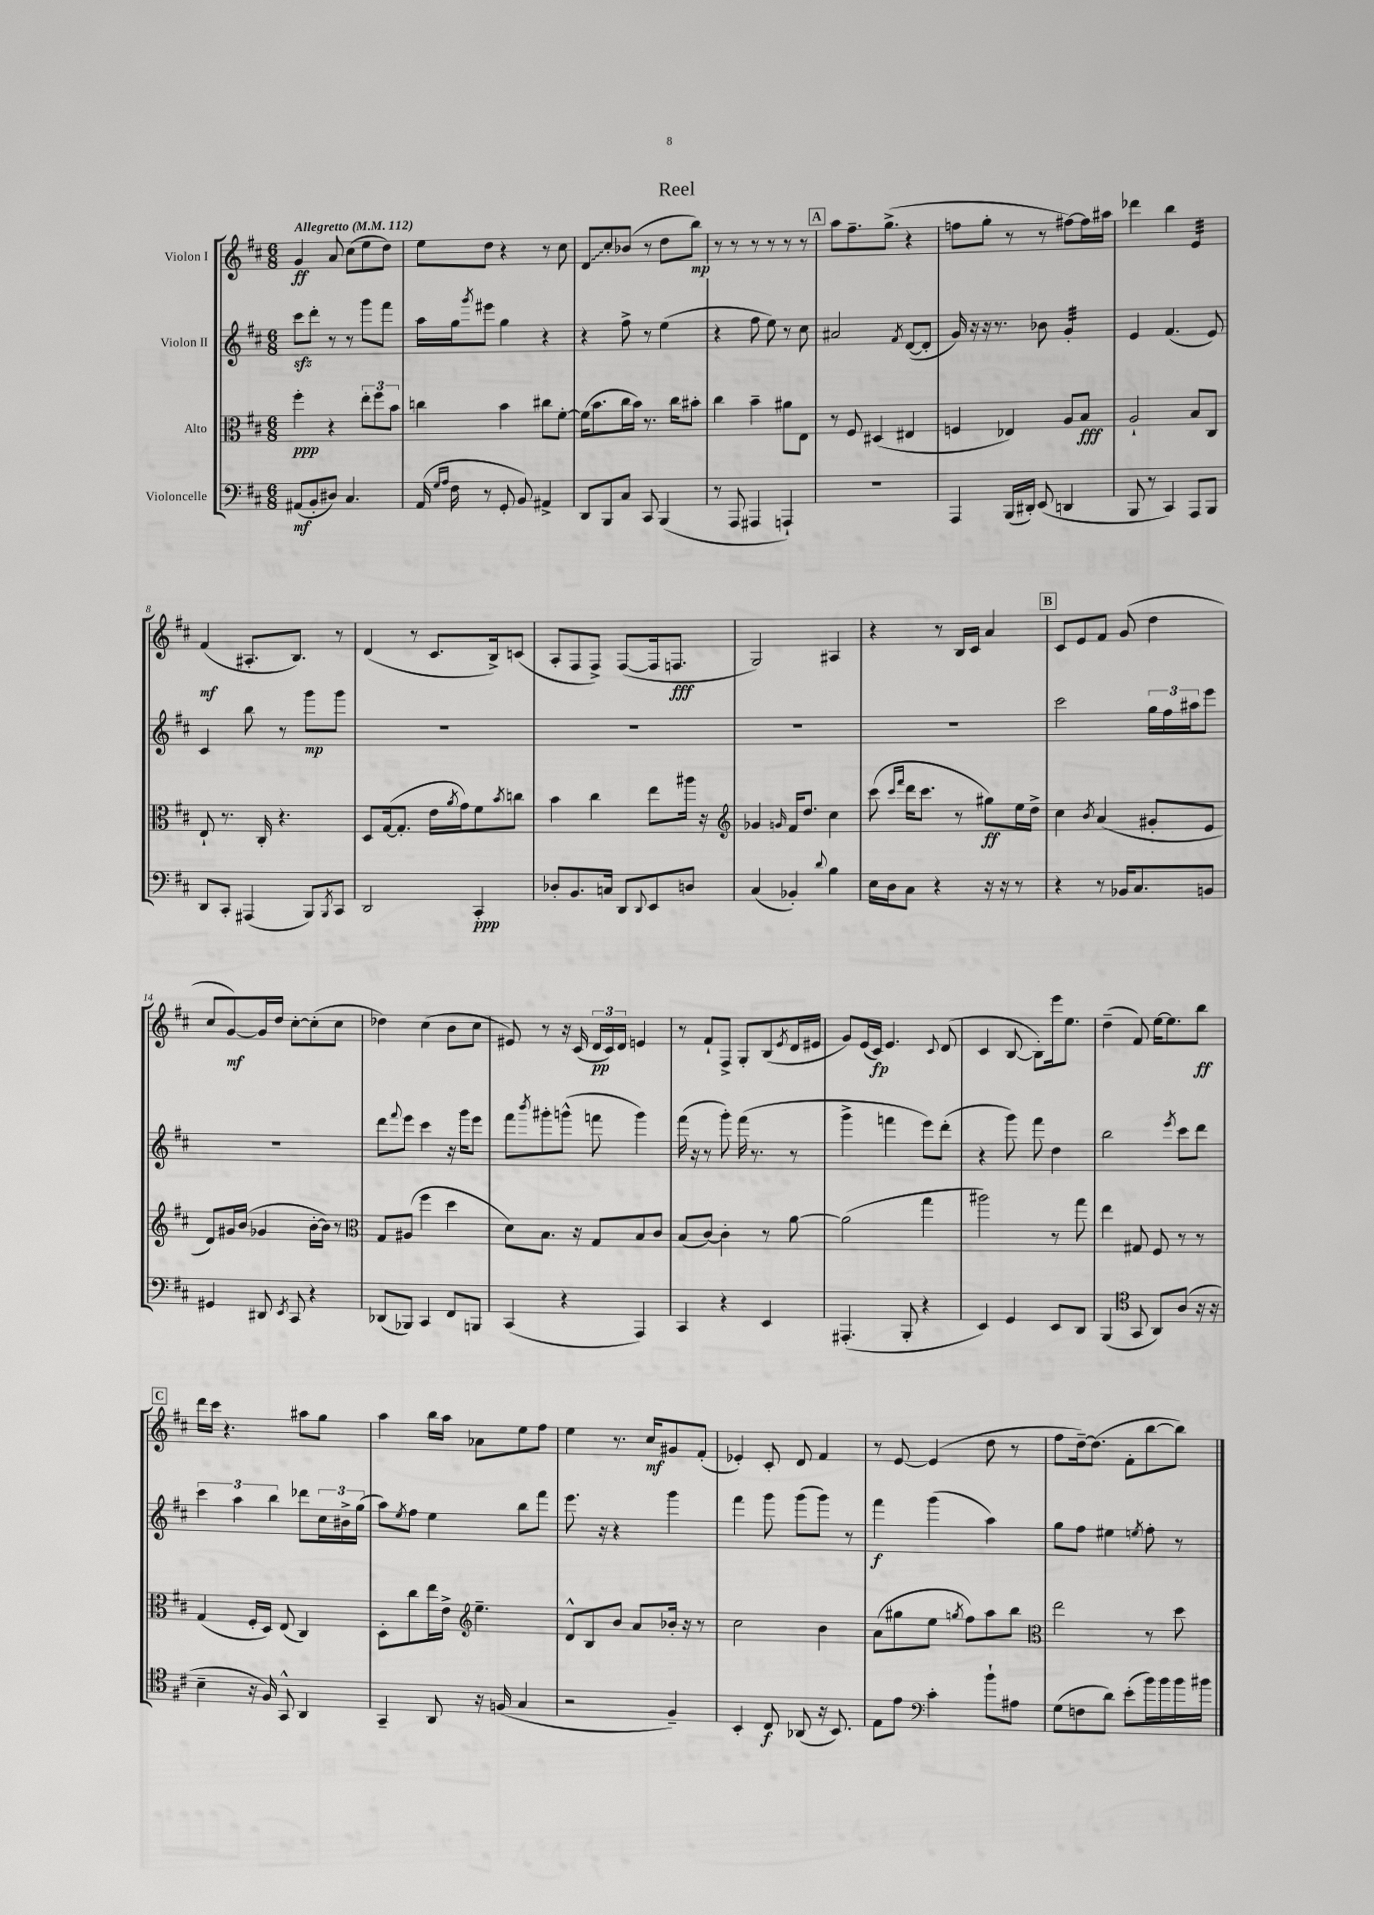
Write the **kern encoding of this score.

**kern	**kern	**kern	**kern
*staff4	*staff3	*staff2	*staff1
*clefF4	*clefC3	*clefG2	*clefG2
*k[f#c#]	*k[f#c#]	*k[f#c#]	*k[f#c#]
*M6/8	*M6/8	*M6/8	*M6/8
*MM112	*MM112	*MM112	*MM112
(8AA#/L	4ff#'\	8ccc#\L	4g/
8BB'/	.	8ddd'\J	.
8D#/J)	4r	8r	8a/
4.C#/	.	8r	(8cc#\L
.	12ee'\L	8ggg\L	8ee\
.	12ff#\	.	.
.	.	8fff#\J	8dd\J)
.	12b\J	.	.
=	=	=	=
(16AA/	4cc\	16aa\LL	8ee\L
16qqG/LL	.	.	.
16qqA/JJ	.	.	.
16F#\	.	16gg\J	.
.	.	8qggg/	.
8r	.	8eee#\J	8dd\J
8GG'/	4b\	4gg\	4r
8BB/)	.	.	.
4AA#^/	8cc#\L	4r	8r
.	[8f#'\J	.	8cc#\
=	=	=	=
8DD/L	(16f#\]LK	4r	8d/L
.	8.b\	.	.
8BBB/	.	.	8cc#'/
8C#/J	16cc#\L	8ff#^\	(8b-/J
.	16b\JJ)	.	.
8CC#/	8.r	8r	8r
(4BBB/	.	(4ee\	8dd\L
.	16cc#\LK	.	.
.	8b#'\J	.	8bb\J)
=	=	=	=
8r	4cc#\	4r	8r
8AAA/	.	.	8r
4AAA#/	4b~\	8ff#\	8r
.	.	8ee\)	8r
4AAA`/)	8a#\L	8r	8r
.	8E\J	8cc#\	8r
=	=	=	=
2.r	8r	2a#/	8aa\L
.	8F#/	.	8.ff#~\
.	(4D#/	.	.
.	.	.	(8.gg^\J
.	.	8qf#/	.
.	4E#/	([8d/L	4r
.	.	8d'/]J	.
=	=	=	=
4AAA/	4F/	16g/)	8ff\L
.	.	16r	.
.	.	16r	8gg'\J
.	.	8.r	.
(16BBB/LL	4E-/)	.	8r
16DD#'/JJ)	.	.	.
(8EE/	.	8b-\	8r
4DD/	8A/L	4g'/	[8ff#\L)
.	8B/J	.	16ff#\]L
.	.	.	16aa#\JJ
=	=	=	=
8BBB/	2A`/	4e/	4ddd-\
8r	.	.	.
4CC#/)	.	(4.f#/	4bb\
8AAA/L	8B/L	.	4e/
8BBB/J	8C#/J	8e/)	.
=	=	=	=
8DD/L	8E`/	4c#/	(4f#/
8CC#'/J	8.r	.	.
(4AAA#/	.	8bb\	8.A#'/L
.	16C#'/	.	.
.	4.r	8r	.
.	.	.	8.B/J)
8BBB/L)	.	8ggg\L	.
8qBBB/	.	.	.
8CC#/J	.	8ggg\J	8r
=	=	=	=
2DD/	8D/L	2.r	(4d/
.	([16G/k	.	.
.	8.G'/]J	.	.
.	.	.	8r
.	16e\LL	.	8.c#/L
.	8qa/	.	.
.	16g\J)	.	.
4CC#'/	8f#\	.	.
.	.	.	16B^/k)
.	8qb/	.	.
.	8cc\J	.	(8c/J
=	=	=	=
8D-'/L	4b\	2.r	8A'/L
8.BB/	.	.	8F#/
.	4cc#\	.	8F#^/J)
16C/Jk	.	.	.
8DD/L	.	.	([8F#/L
8qqDD/	.	.	.
8EE/	8ee\L	.	16F#/]k
.	.	.	8.F/J
8D/J	16aa#\Jk	.	.
.	16r	.	.
=	=	=	=
*	*clefG2	*	*
(4C#/	4g-/	2.r	2G/)
.	16qqg/	.	.
4BB-'/)	16f#/LK	.	.
.	8.dd/J	.	.
8qqd/	.	.	.
4B\	4cc#\	.	4A#/
=	=	=	=
16E\LL	(8ccc#\	2.r	4r
16D\J	.	.	.
.	16qqccc#/LL	.	.
.	16qqfff#/JJ	.	.
8C#\J	16ddd\LK	.	.
.	8.ccc#\J	.	.
4r	.	.	8r
.	8r	.	16B/LL
.	.	.	16c#/JJ
16r	8gg#\L)	.	4a/
16r	.	.	.
8r	16ee\L	.	.
.	16dd^\JJ	.	.
=	=	=	=
4r	4cc#\	2ccc#\	8c#/L
.	.	.	8e/
.	8qb/	.	.
8r	(4a/	.	8f#/J
16BB-/LK	.	.	(8g/
8.C#/	.	.	.
.	8g#'/L	24gg\LL	4dd\
.	.	24ff#\	.
.	.	24aa#\J	.
8BB/J	8e/J	8eee\J	.
=	=	=	=
4GG#/	8d/L)	2.r	8cc#/L
.	16g#/L	.	[8g/)
.	(16b/JJ	.	.
8DD#/	4g-/	.	16g/]L
.	.	.	16dd/JJ
8qEE/	.	.	.
8CC#/	.	.	[8cc#'\L
4r	[16b'\LL	.	(8cc#'\]
.	16b\]JJ)	.	.
.	8r	.	8cc#\J
=	=	=	=
*	*clefC3	*	*
(8DD-/L	8G/L	8ddd\L	4dd-\)
.	.	8qqfff#/	.
8BBB-/J)	(8A#/J	8eee\J	.
4CC#/	4ff#\	4ccc#\	(4cc#\
8FF#/L	4dd\	16r	8b\L
.	.	16ggg\LK	.
8BBB/J	.	8eee\J	8cc#\J
=	=	=	=
(4CC#/	8d\L)	8fff#\L	8e#/)
.	.	8qbbb/	.
.	8.B\J	8ggg#'\	8r
4r	.	(8ggg^^\J	16r
.	16r	.	(16c#/
.	8G/L	8fff\	24d/LL
.	.	.	24c#/)
.	.	.	24d/JJ
4AAA/)	8B/	4ggg\)	4e/
.	8c#/J	.	.
=	=	=	=
4CC#/	(8B/L	(16fff#\	8r
.	.	16r	.
.	[8c#/J)	8r	8f#`/L
4r	4c#'\]	8ggg'\)	8F#^/J
.	.	(16fff#\	8G'/L
.	.	8.r	.
4EE/	8r	.	(8B/
.	.	.	8qe/
.	[8a\	8r	16d/L
.	.	.	16e#/JJ
=	=	=	=
(4.AAA#'/	(2a\]	4ggg^\	8g/L)
.	.	.	(16e/L
.	.	.	16c#/JJ)
.	.	4fff\	4.e/
8BBB'/	.	.	.
4r	4gg\	8eee\L)	.
.	.	.	8qqc#/
.	.	(8ddd'\J	(8d/
=	=	=	=
4EE/)	2aa#\)	4r	4c#/
4GG/	.	8ggg\)	[8B/
.	.	8fff#\	8B'\]L)
8EE/L	8r	4dd\	16eee\k
.	.	.	8.ee\J
8DD/J	8gg\	.	.
=	=	=	=
(4BBB/	4ee\	2bb\	(4dd~\
*clefC4	*	*	*
8GG/	8G#/	.	8f#/)
8AA/L)	8F#/	.	[16ee\LK
.	.	.	8.ee\]
.	.	8qeee/	.
(8A/J	8r	8ccc#\L	.
16r	8r	8ddd\J	8bb\J
16r	.	.	.
=	=	=	=
4B~\	(4G/	6ccc#\	16ddd\LL
.	.	.	16ccc#\JJ
.	.	.	4.r
.	.	6aa\	.
16r	16F#'/LL	.	.
16F#/)	16D/JJ)	.	.
.	.	6bb\	.
8GG^^/	(8E/	.	.
4AA/	4C#/)	8ddd-\L	8aa#\L
.	.	24cc#\L	8gg\J
.	.	24b#^\	.
.	.	(24gg\JJ	.
=	=	=	=
4GG~/	8D'\L	8aa\L)	4aa\
.	.	8qee/	.
.	8cc#\	8ff#\J	.
8AA/	16ee\L	4ee\	16bb\LL
.	16e^\JJ	.	16aa\JJ
*	*clefG2	*	*
16r	4.ee~\	.	8a-\L
(16F/	.	.	.
4G/	.	8bb\L	8ee\
.	.	8fff#\J	8ff#\J
=	=	=	=
2r	8d^^/L	8.eee\	4ee\
.	8B/	.	.
.	.	16r	.
.	8b/J	4r	8.r
.	8a/L	.	.
.	.	.	16cc#/LK
4F#~/)	16b-'/Jk	4ggg\	8g#/
.	16r	.	.
.	8r	.	(8f#'/J
=	=	=	=
4BB'/	2cc#\	4fff#\	4e-'/)
8C#/	.	8ggg\	8c#'/
(8AA-/	.	(8ggg\L	8d/
16r	4b\	8ggg\J)	4f#/
8.BB/)	.	.	.
.	.	8r	.
=	=	=	=
8E\L	(8a\L	4fff#\	8r
8e\J	8gg#\	.	[8e/
*clefF4	*	*	*
4c#'\	8ee\J	(4ggg\	(4e/]
.	8qgg/	.	.
.	8ff#\L)	.	.
8b`\L	8aa\	4aa\)	8dd\
8A#\J	8bb\J	.	8r
=	=	=	=
*	*clefC3	*	*
(8G\L	2ee\	8gg\L	8ff#\L
8F\	.	8ff#\J	[16dd~\k)
.	.	.	(8.dd\]J
8d\J)	.	4ee#\	.
(8e'\L	.	.	8f#'\L
.	.	8qee/	.
16b\L)	8r	8ff#'\	[8bb\
16b\	.	.	.
16b\	8dd\	8r	8bb\]J)
16b#\JJ	.	.	.
==	==	==	==
*-	*-	*-	*-
